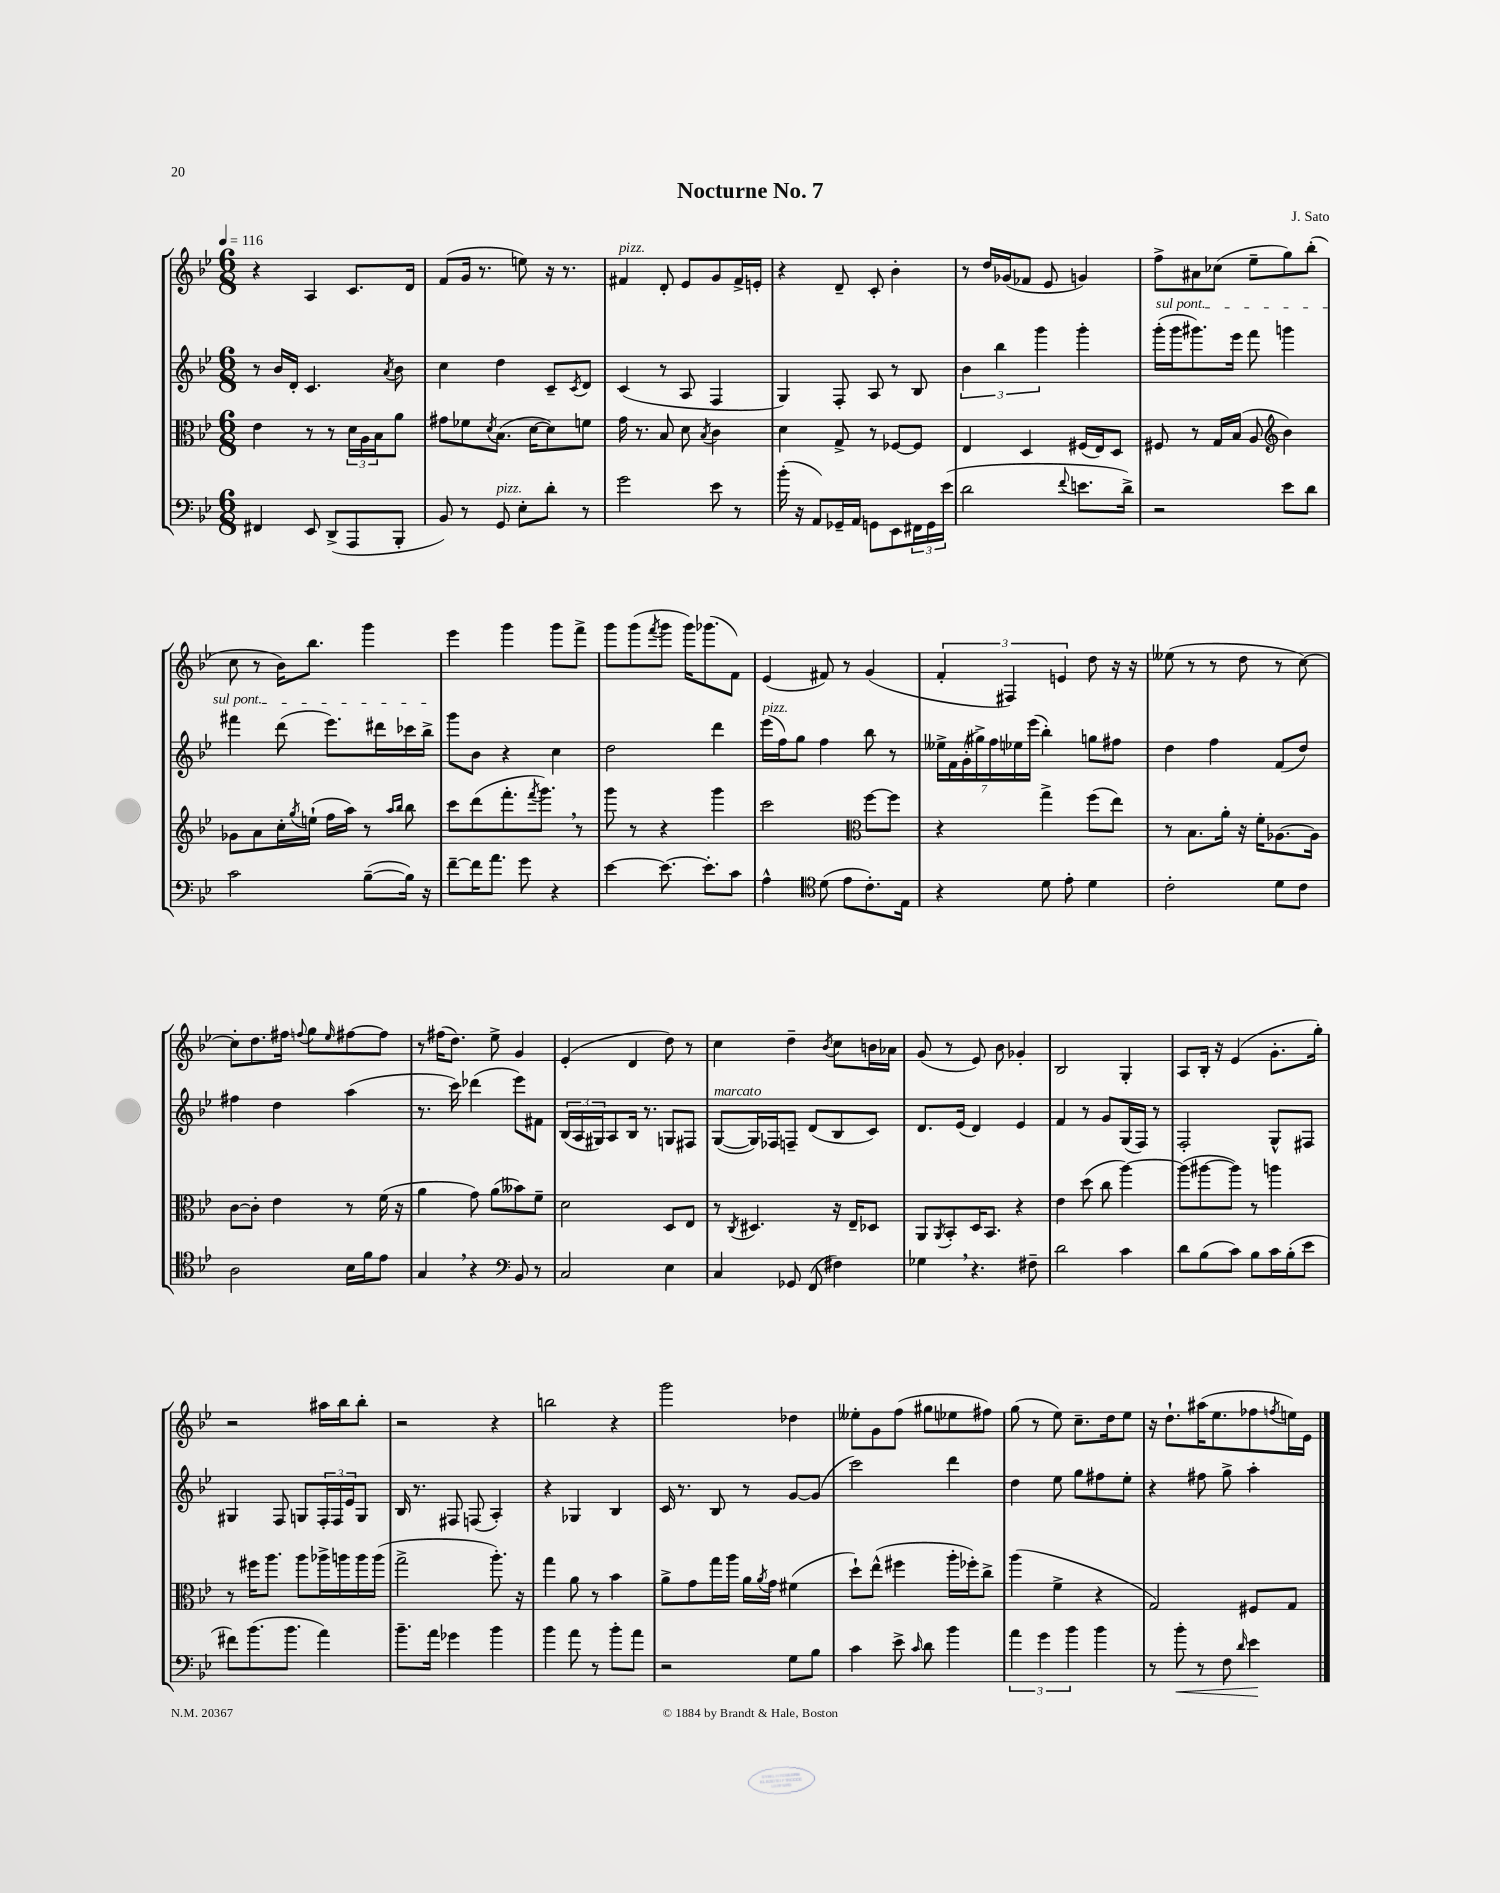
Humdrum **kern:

**kern	**dynam	**kern	**kern	**kern
*part4	*part4	*part3	*part2	*part1
*staff4	*staff4	*staff3	*staff2	*staff1
*clefF4	*	*clefC3	*clefG2	*clefG2
*k[b-e-]	*	*k[b-e-]	*k[b-e-]	*k[b-e-]
*M6/8	*	*M6/8	*M6/8	*M6/8
*MM116	*	*MM116	*MM116	*MM116
=1	=1	=1	=1	=1
4FF#X/	.	4e-\	8r	4r
.	.	.	16b-/LL	.
.	.	.	16d'/JJ	.
8EE-/	.	8r	4.c/	4A/
(8DD^/L	.	8r	.	.
8AAA/	.	24d\LL	.	8.c/L
.	.	24A\	.	.
.	.	24B-\J	.	.
.	.	.	8qa/	.
8BBB-'/J	.	8a\J	8b-\	.
.	.	.	.	16d/Jk
=2	=2	=2	=2	=2
8BB-/)	.	8g#X\L	4cc\	(8f/L
8r	.	8f-X\	.	16g/Jk
.	.	.	.	8.r
.	.	8qd/	.	.
!LO:TX:a:i:t=pizz.	!	!	!	!
8GG/	.	(8.B-\J	4dd\	.
8E-'\L	.	.	.	8een\)
.	.	[16d\KL	.	.
8d'\J	.	8d\])	8c~/L	16r
.	.	.	.	8.r
.	.	.	8qc/	.
8r	.	8fn\J	8d/J	.
=3	=3	=3	=3	=3
!	!	!	!	!LO:TX:a:i:t=pizz.
2g\	.	16g\	(4c/	4f#X/
.	.	8.r	.	.
.	.	8B-/	8r	8d'/
.	.	8d\	8A/	8e-/L
.	.	8qB-/	.	.
8e-\	.	4c\	4F/	8g/
8r	.	.	.	16f#^/L
.	.	.	.	16en'/JJ
=4	=4	=4	=4	=4
(16b-'\	.	4d\	4G/)	4r
16r	.	.	.	.
8AA/L)	.	.	.	.
16GG-X~/L	.	8G^/	8F'/	8d~/
16AA/JJ	.	.	.	.
8GGn\L	.	8r	8A/	8c'/
8EE-\	.	[8F-X/L	8r	4b-'\
24FF#X\L	.	8F-/J]	8B-/	.
24GG\	.	.	.	.
(24e-\JJ	.	.	.	.
=5	=5	=5	=5	=5
2d\	.	4E-/	6b-\	8r
.	.	.	.	16dd/LL
.	.	.	6bb-\	.
.	.	.	.	(16g-X/J
.	.	4D/	.	8f-X/J
.	.	.	6ggg\	.
.	.	.	.	8e-/
8qqf/	.	.	.	.
8.en\L	.	(16F#X/LL	4ggg'\	4gn/)
.	.	16E-/J)	.	.
.	.	8D/J	.	.
16d^\Jk)	.	.	.	.
=6	=6	=6	=6	=6
!	!	!	!LO:TX:a:i:t=sul pont.	!
2r	.	8F#X/	(16ggg'\LL	8ff^\L
.	.	.	16ggg\J	.
.	.	8r	8.ggg#X\)	8a#X\
.	.	16G/LL	.	(8cc-X\J
.	.	(16B-/JJ	16eee-\Jk	.
.	.	8A/	8fff\	8ee-~\L
*	*	*clefG2	*	*
8e-\L	.	4b-\)	4gggn\	8gg\)
8d\J	.	.	.	(8bb-'\J
!!LO:LB:g=z
=7	=7	=7	=7	=7
2c\	.	8g-X\L	4fff#X\	8cc\
.	.	8a\	.	8r
.	.	16cc'\L	(8ddd\	16b-\KL)
.	.	8qgg/	.	.
.	.	(16een`\JJ	.	8.bb-\J
.	.	16ff\LL	8.eee-\L)	.
.	.	16aa\JJ)	.	.
([8B-~\L	.	8r	.	4ggg\
.	.	.	16ddd#X\L	.
.	.	16qqaa/LL	.	.
.	.	16qqbb-/JJ	.	.
16B-\Jk])	.	8bb-\	16ccc-X\	.
16r	.	.	16bb-^\JJ	.
=8	=8	=8	=8	=8
[8f~\L	.	8ccc\L	8ggg\L	4eee-\
16f\K]	.	(8ddd\	8b-\J	.
8.a\J	.	.	.	.
.	.	8.fff'\	4r	4ggg\
8g\	.	.	.	.
.	.	8qfff/	.	.
.	.	8.ggg,\J)	.	.
4r	.	.	4cc\	8ggg\L
.	.	8r	.	8fff^\J
=9	=9	=9	=9	=9
[4e-\	.	8ggg\	2dd\	8ggg\L
.	.	8r	.	(8ggg\
.	.	.	.	8qfff/
8.e-\_	.	4r	.	8ggg\J
.	.	.	.	16ggg\KL)
8.e-'\L]	.	.	.	(8.ggg-X\
.	.	4ggg\	4ddd\	.
8c\J	.	.	.	8f\J)
=10	=10	=10	=10	=10
!	!	!	!LO:TX:a:i:t=pizz.	!
4A^^\	.	2ccc\	(16eee-\LL	(4e-/
.	.	.	16ff\J)	.
.	.	.	8gg\J	.
*clefC4	*	*	*	*
(8d\	.	.	4ff\	8f#X/)
8e-\L	.	.	.	8r
*	*	*clefC3	*	*
8.c'\)	.	[8ff\L	8bb-\	(4g/
.	.	8ff\J]	8r	.
16E-\Jk	.	.	.	.
=11	=11	=11	=11	=11
4r	.	4r	28ee--X^\LL	6f'/
.	.	.	28f\	.
.	.	.	(28g'\	.
.	.	.	28gg#X^\)	.
.	.	.	28ff\	.
.	.	.	.	6F#X/)
.	.	.	28ee-X\	.
.	.	.	(28eee-\JJ	.
8d\	.	4gg^\	4bb-'\)	.
.	.	.	.	6en/
8e-'\	.	.	.	.
4d\	.	(8ff\L	8ggn\L	8dd\
.	.	8ee-\J)	8ff#X\J	16r
.	.	.	.	16r
=12	=12	=12	=12	=12
2c'\	.	8r	4dd\	(8ee--X\
.	.	8.B-\L	.	8r
.	.	.	4ff\	8r
.	.	16a'\Jk	.	.
.	.	16r	.	8dd\
.	.	16f'\KL	.	.
8d\L	.	[8.A-X\	(8f/L	8r
8c\J	.	.	8dd/J)	[8cc\)
.	.	16A-\Jk]	.	.
!!LO:LB:g=z
=13	=13	=13	=13	=13
2A\	.	[8c\L	4ff#X\	8cc'\L]
.	.	8c'\J]	.	8.dd\
.	.	4e-\	4dd\	.
.	.	.	.	16ff#X\Jk
.	.	.	.	8qqffn/
.	.	.	.	8gg\L
.	.	.	.	16qqee-/
16B-\LL	.	8r	(4aa\	[8ff#X\
16f\J	.	.	.	.
8e-\J	.	(16f\	.	8ff#\J]
.	.	16r	.	.
=14	=14	=14	=14	=14
4G,/	.	4a\	8.r	8r
.	.	.	.	(16ff#X\KL
.	.	.	16ccc\)	8.dd\J)
4r	.	8g\)	(4ddd-X\	.
.	.	(8a\L	.	8ee-^\
*clefF4	*	*	*	*
8BB-/	.	8b--X\)	8eee-\L)	4g/
8r	.	8f~\J	8f#X\J	.
=15	=15	=15	=15	=15
2C/	.	2d\	(24B-/LL	(4e-'/
.	.	.	24A/	.
.	.	.	24G#X/J)	.
.	.	.	8A/	.
.	.	.	16B-/Jk	4d/
.	.	.	8.r	.
4E-\	.	8D/L	8Gn/L	8dd\)
.	.	8E-/J	8F#X/J	8r
=16	=16	=16	=16	=16
!	!	!	!LO:TX:a:i:t=marcato	!
4C/	.	8r	([8G/L	4cc\
.	.	8qC/	.	.
.	.	4.D#X/	16G/L])	.
.	.	.	16F-X/J	.
8GG-X/	.	.	8Fn~/J	4dd~\
(8FF/	.	.	(8d/L	.
.	.	.	.	8qb-/
4F#X\)	.	16r	8B-/	8cc\L
.	.	16E-~/KL	.	.
.	.	8D-X/J	8c/J)	16bn\L
.	.	.	.	16a-X\JJ
=17	=17	=17	=17	=17
4G-X,\	.	8AA/L	8.d/L	(8g/
.	.	8qAA/	.	.
.	.	8BB-'/	.	8r
.	.	.	(16e-/Jk	.
4.r	.	16D/K	4d/)	8e-/)
.	.	8.BB-/J	.	.
.	.	.	.	8b-\
.	.	4r	4e-/	4g-X'/
8F#X~\	.	.	.	.
=18	=18	=18	=18	=18
2d\	.	4e-\	4f/	2B-/
.	.	(8dd\	8r	.
.	.	8cc\	8g/L	.
4c\	.	[4aa\)	(16G/L	4G'/
.	.	.	16F/JJ)	.
.	.	.	8r	.
=19	=19	=19	=19	=19
8d\L	.	(8aa\L]	2F'/	8A/L
(8B-\	.	[8aa#X\	.	16B-'/Jk
.	.	.	.	16r
8c\J)	.	8aa#\J])	.	(4e-/
8B-\L	.	8r	.	.
16c\L	.	4aan\	8G^^/L	8.g'\L
(16B-'\J	.	.	.	.
8e-\J	.	.	8F#X/J	.
.	.	.	.	16gg'\Jk)
!!LO:LB:g=z
=20	=20	=20	=20	=20
8f#X\L)	.	8r	4G#X/	2r
(8.b-\	.	16ff#X\KL	.	.
.	.	8.aa\J	.	.
.	.	.	8F/	.
8.b-\J	.	.	.	.
.	.	8aa\L	8Gn/L	.
4a\)	.	16aa-X^\L	24F'/L	16aa#X\LL
.	.	.	24F/	.
.	.	16aan\	.	16bb-\J
.	.	.	24e-/J	.
.	.	16aa\	8G/J	8bb-'\J
.	.	(16aa\JJ	.	.
=21	=21	=21	=21	=21
8.b-~\L	.	2gg^\	16B-/	2r
.	.	.	8.r	.
16a\Jk	.	.	.	.
4g-X\	.	.	8F#X/	.
.	.	.	(8Fn/	.
4b-\	.	8.aa'\)	4A'/)	4r
.	.	16r	.	.
=22	=22	=22	=22	=22
4b-\	.	4gg\	4r	2bbn\
8a\	.	8a\	4G-X/	.
8r	.	8r	.	.
8b-'\L	.	4b-\	4B-/	4r
8a\J	.	.	.	.
=23	=23	=23	=23	=23
2r	.	8a^\L	16c/	2ggg\
.	.	.	8.r	.
.	.	8g\	.	.
.	.	16gg\L	8B-/	.
.	.	16aa\JJ	.	.
.	.	16a\LL	8r	.
.	.	8qa/	.	.
.	.	16g\JJ	.	.
8G\L	.	(4f#X\	[8g/L	4dd-X\
8B-\J	.	.	(8g/J]	.
=24	=24	=24	=24	=24
4c\	.	8dd`\L)	2ccc\)	8ee--X'\L
.	.	(8ee-^^\J	.	8g\
8e-^\	.	4ff#X\	.	(8ff\J
16qqc/	.	.	.	.
8d\	.	.	.	8gg#X\L
4b-\	.	16aa'\LL	4ddd\	8ee-X\
.	.	16ff-X'\J)	.	.
.	.	8cc^\J	.	8ff#X\J)
=25	=25	=25	=25	=25
6a\	.	(4aa\	4dd\	(8gg\
.	.	.	.	8r
6g\	.	.	.	.
.	.	4f^\	8ee-\	8ee-\)
6b-\	.	.	.	.
.	.	.	8gg\L	8.cc~\L
4b-\	.	4r	8ff#X\	.
.	.	.	.	16dd\k
.	.	.	8ee-'\J	8ee-\J
=26	=26	=26	=26	=26
8r	.	2G/)	4r	16r
.	.	.	.	8.dd`\L
!	!LO:HP:b	!	!	!
8b-'\	<	.	.	.
8r	.	.	8ff#X\	(16aa#X\K
.	.	.	.	8.ee-\
8F\	.	.	8gg^\	.
16qqd/	.	.	.	.
4e-\	.	8F#X/L	4aa'\	8ff-X\
.	.	.	.	8qffn/
.	.	8G/J	.	16een\L)
.	.	.	.	16e-\JJ
.	[	.	.	.
==	==	==	==	==
*-	*-	*-	*-	*-
